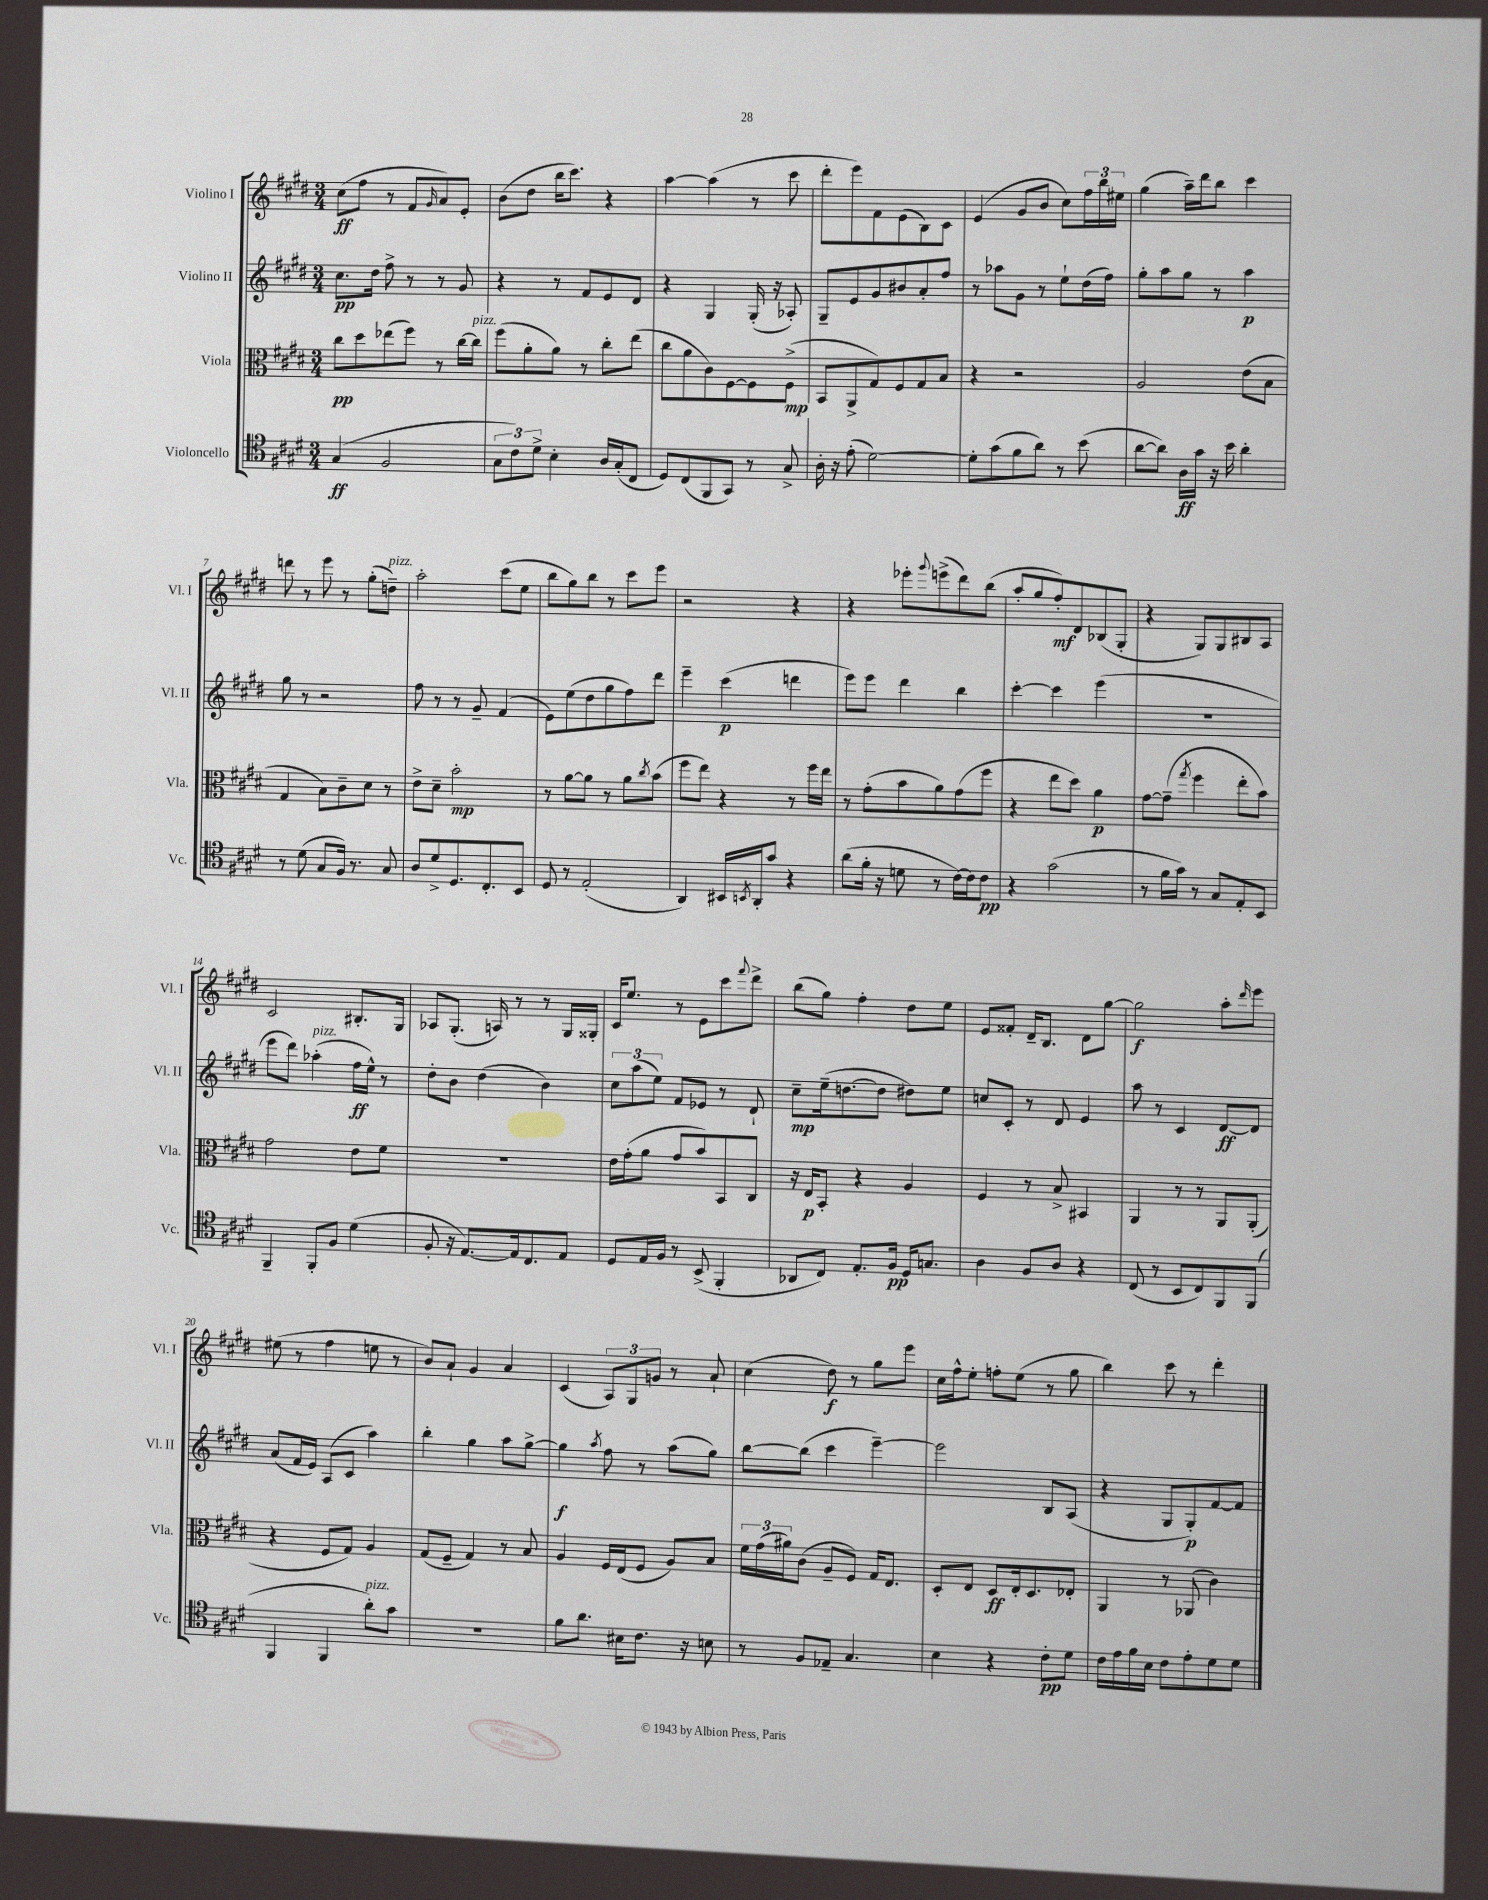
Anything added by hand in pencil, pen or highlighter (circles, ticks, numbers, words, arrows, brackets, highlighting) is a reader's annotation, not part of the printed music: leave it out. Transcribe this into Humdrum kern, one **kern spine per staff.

**kern	**dynam	**kern	**dynam	**kern	**dynam	**kern	**dynam
*part4	*part4	*part3	*part3	*part2	*part2	*part1	*part1
*staff4	*staff4	*staff3	*staff3	*staff2	*staff2	*staff1	*staff1
*I"Violoncello	*	*I"Viola	*	*I"Violino II	*	*I"Violino I	*
*I'Vc.	*	*I'Vla.	*	*I'Vl. II	*	*I'Vl. I	*
*clefC4	*	*clefC3	*	*clefG2	*	*clefG2	*
*k[f#c#g#d#]	*	*k[f#c#g#d#]	*	*k[f#c#g#d#]	*	*k[f#c#g#d#]	*
*M3/4	*	*M3/4	*	*M3/4	*	*M3/4	*
=1	=1	=1	=1	=1	=1	=1	=1
(4G#/	ff	8cc#\L	pp	8.cc#\L	pp	(8cc#\L	ff
.	.	8dd#\	.	.	.	8ff#\J	.
.	.	.	.	16dd#\Jk	.	.	.
2F#/	.	(8ee-X\	.	8ff#^\	.	8r	.
.	.	8ff#\J)	.	8r	.	8f#/L	.
.	.	.	.	.	.	16qqg#/	.
.	.	8r	.	8r	.	8a/)	.
.	.	[16cc#\LL	.	8g#/	.	8e'/J	.
!	!	!LO:TX:a:i:t=pizz.	!	!	!	!	!
.	.	16cc#\JJ]	.	.	.	.	.
=2	=2	=2	=2	=2	=2	=2	=2
12G#\L	.	(8ff#\L	.	4r	.	(8b\L	.
12c#\)	.	.	.	.	.	.	.
.	.	8a'\	.	.	.	8dd#\J	.
12d#^\J	.	.	.	.	.	.	.
4B'\	.	8a\J)	.	8r	.	16bb\KL	.
.	.	.	.	.	.	8.ccc#\J)	.
.	.	8r	.	8f#/L	.	.	.
16A/LL	.	8cc#'\L	.	8e/	.	4r	.
(16G#'/J	.	.	.	.	.	.	.
8C#/J	.	(8ee\J	.	8d#/J	.	.	.
=3	=3	=3	=3	=3	=3	=3	=3
8D#/L)	.	8cc#\L	.	4r	.	[4aa\	.
(8C#/	.	8a\	.	.	.	.	.
8FF#/	.	8c#\)	.	4G#/	.	(4aa\]	.
8GG#/J)	.	[8F#\	.	.	.	.	.
8r	.	8F#\]	.	(16G#'/	.	8r	.
.	.	.	.	16r	.	.	.
8G#^/	.	(8F#^\J	mp	8A-X'/)	.	8ccc#\	.
=4	=4	=4	=4	=4	=4	=4	=4
16A'\	.	8BB/L	.	8G#~/L	.	8ddd#'\L	.
16r	.	.	.	.	.	.	.
(8e'\	.	8AA^/	.	8e/	.	8eee\)	.
[2d#\)	.	8G#/)	.	8g#/	.	8f#\	.
.	.	8F#/	.	8b#X/	.	(8e\	.
.	.	8G#/	.	8a'/	.	8B\)	.
.	.	8B/J	.	8ff#/J	.	8c#\J	.
=5	=5	=5	=5	=5	=5	=5	=5
8d#'\L]	.	4r	.	8r	.	(4e/	.
(8g#\	.	.	.	8aa-X\L	.	.	.
8f#\	.	2r	.	8g#\J	.	8g#/L	.
8a\J)	.	.	.	8r	.	8b/J	.
8r	.	.	.	8ee`\L	.	8cc#\L)	.
(8b\	.	.	.	(16dd#\L	.	24ff#\L	.
.	.	.	.	.	.	24bb\	.
.	.	.	.	16ff#\JJ)	.	.	.
.	.	.	.	.	.	24ee#X\JJ	.
=6	=6	=6	=6	=6	=6	=6	=6
[8a\L	.	2A/	.	8gg#'\L	.	(4gg#\	.
8a\J])	.	.	.	8aa\	.	.	.
16A\LL	ff	.	.	8gg#\J	.	16aa~\LL)	.
16g#\JJ	.	.	.	.	.	16ddd#\J	.
16r	.	.	.	8r	.	8bb\J	.
16b\	.	.	.	.	.	.	.
4a'\	.	(8e\L	.	4aa\	p	4ccc#\	.
.	.	8B\J	.	.	.	.	.
!!LO:LB:g=z
=7	=7	=7	=7	=7	=7	=7	=7
8r	.	4G#/	.	8gg#\	.	8dddn\	.
(8d#\	.	.	.	8r	.	8r	.
8G#/L	.	8B\L)	.	2r	.	8eee\	.
16F#/Jk)	.	8c#~\	.	.	.	8r	.
8.r	.	.	.	.	.	.	.
.	.	8d#\J	.	.	.	(8gg#'\L	.
!	!	!	!	!	!	!LO:TX:a:i:t=pizz.	!
8G#/	.	8r	.	.	.	8ddn~\J)	.
=8	=8	=8	=8	=8	=8	=8	=8
8A/L	.	8e^\L	.	8ff#\	.	2aa'\	.
8d#^/	.	8d#~\J	.	8r	.	.	.
8.D#/	.	2b'\	mp	8r	.	.	.
.	.	.	.	8g#~/	.	.	.
8.C#'/	.	.	.	.	.	.	.
.	.	.	.	(4f#/	.	(8ccc#\L	.
8BB/J	.	.	.	.	.	8ee\J	.
=9	=9	=9	=9	=9	=9	=9	=9
8D#/	.	8r	.	8e\L)	.	8bb\L	.
8r	.	[8a\L	.	(8ee\	.	8gg#\)	.
(2E'/	.	8a\J]	.	8dd#\	.	8bb\J	.
.	.	8r	.	8gg#\	.	8r	.
.	.	8a\L	.	8ff#\)	.	8ccc#\L	.
.	.	8qcc#/	.	.	.	.	.
.	.	(8b\J	.	8ddd#\J	.	8eee\J	.
=10	=10	=10	=10	=10	=10	=10	=10
4AA/)	.	8ff#\L	.	4eee~\	.	2r	.
.	.	8ee\J)	.	.	.	.	.
16BB#X/LL	.	4r	.	(4ccc#\	p	.	.
8qBBn/	.	.	.	.	.	.	.
16AA'/J	.	.	.	.	.	.	.
8g#/J	.	.	.	.	.	.	.
4r	.	8r	.	4dddn\	.	4r	.
.	.	16ff#\LL	.	.	.	.	.
.	.	16ee\JJ	.	.	.	.	.
=11	=11	=11	=11	=11	=11	=11	=11
(8a\L	.	8r	.	8eee\L)	.	4r	.
16f#'\Jk	.	(8g#'\L	.	8eee\J	.	.	.
16r	.	.	.	.	.	.	.
8dn\	.	8b\	.	4ddd#\	.	8eee-X'\L	.
.	.	.	.	.	.	8qqggg#/	.
8r	.	8a\)	.	.	.	(8eeen^\	.
[16c#\LL)	.	(8g#\	.	4bb\	.	8ddd#\)	.
16c#\J]	.	.	.	.	.	.	.
8c#\J	pp	8ff#\J	.	.	.	(8bb\J	.
=12	=12	=12	=12	=12	=12	=12	=12
4r	.	4r	.	[4ccc#'\	.	8aa'/L	.
.	.	.	.	.	.	8gg#/	.
(2g#\	.	8ee\L	.	4ccc#\]	.	8ff#'/)	mf
.	.	8dd#\J)	.	.	.	8d#/	.
.	.	4a\	p	(4eee\	.	(8B-X/	.
.	.	.	.	.	.	8G#'/J	.
=13	=13	=13	=13	=13	=13	=13	=13
8r	.	[8g#\L	.	2.r	.	4r	.
16f#\LL	.	(8g#~\J]	.	.	.	.	.
16g#\JJ)	.	.	.	.	.	.	.
.	.	8qgg#/	.	.	.	.	.
8r	.	4ff#\	.	.	.	8G#/L)	.
8G#/L	.	.	.	.	.	8G#/	.
8E'/	.	8ee'\L	.	.	.	8B#X/	.
8BB/J	.	8b\J)	.	.	.	8A/J	.
!!LO:LB:g=z
=14	=14	=14	=14	=14	=14	=14	=14
4FF#~/	.	2g#\	.	8eee\L	.	2c#/	.
.	.	.	.	8ddd#\J)	.	.	.
!	!	!	!	!LO:TX:a:i:t=pizz.	!	!	!
8FF#'/L	.	.	.	(4aa-X'\	.	.	.
8F#/J	.	.	.	.	.	.	.
(4d#\	.	8e\L	.	16ff#\LL	ff	8.B#X'/L	.
.	.	.	.	16ee^^\JJ)	.	.	.
.	.	8f#\J	.	8r	.	.	.
.	.	.	.	.	.	16G#/Jk	.
=15	=15	=15	=15	=15	=15	=15	=15
8F#'/	.	2.r	.	8dd#'\L	.	8A-X/L	.
16r	.	.	.	8b\J	.	(8.G#'/J	.
[8.E/L)	.	.	.	.	.	.	.
.	.	.	.	(4dd#\	.	.	.
.	.	.	.	.	.	16An/)	.
16E/k]	.	.	.	.	.	8r	.
8.C#/	.	.	.	.	.	.	.
.	.	.	.	4b\)	.	8r	.
8E/J	.	.	.	.	.	16G#/LL	.
.	.	.	.	.	.	16G##X'/JJ	.
=16	=16	=16	=16	=16	=16	=16	=16
8D#/L	.	16e\LL	.	12cc#\L	.	16c#/KL	.
.	.	(16g#'\J	.	.	.	8.ee/J	.
.	.	.	.	(12aa\	.	.	.
16E/L	.	8a\J	.	.	.	.	.
.	.	.	.	12ee\J)	.	.	.
16F#/JJ	.	.	.	.	.	.	.
8r	.	8g#/L	.	8f#/L	.	8r	.
(8BB^/	.	8b/)	.	8e-X/J	.	8e\L	.
4FF#'/	.	8BB/	.	8r	.	8ccc#\	.
.	.	.	.	.	.	8qqfff#/	.
.	.	8C#/J	.	8d#`/	.	8ddd#^\J	.
=17	=17	=17	=17	=17	=17	=17	=17
8AA-X/L	.	16r	.	8cc#~\L	mp	(8bb\L	.
.	.	16E/KL	p	.	.	.	.
8C#/J)	.	8BB'/J	.	(16ee~\k	.	8gg#\J)	.
.	.	.	.	[8.ddn\	.	.	.
8.E'/L	.	4r	.	.	.	4ff#'\	.
.	.	.	.	8dd\J]	.	.	.
16F#/Jk	pp	.	.	.	.	.	.
16D#/KL	.	4A/	.	8dd#X\L)	.	8dd#\L	.
8.Gn/J	.	.	.	.	.	.	.
.	.	.	.	8ee\J	.	8ee\J	.
=18	=18	=18	=18	=18	=18	=18	=18
4A\	.	4F#/	.	8ccn/L	.	8e/L	.
.	.	.	.	8c#'/J	.	8f##X'/J	.
8F#/L	.	8r	.	8r	.	16d#~/KL	.
.	.	.	.	.	.	8.B/J	.
8A/J	.	8B^/	.	8d#/	.	.	.
4r	.	4BB#X/	.	4e/	.	8d#\L	.
.	.	.	.	.	.	[8gg#\J	.
=19	=19	=19	=19	=19	=19	=19	=19
(8C#/	.	4AA/	.	8aa\	.	2gg#\]	f
8r	.	.	.	8r	.	.	.
8BB/L	.	8r	.	4c#/	.	.	.
8C#/)	.	8r	.	.	.	.	.
8FF#/	.	8AA/L	.	[8d#/L	ff	8aa'\L	.
.	.	.	.	.	.	16qqddd#/	.
(8FF#/J	.	(8AA'/J	.	8d#/J]	.	8eee\J	.
!!LO:LB:g=z
=20	=20	=20	=20	=20	=20	=20	=20
4FF#/	.	4r	.	(8a/L	.	(8ee#X\	.
.	.	.	.	16f#/L	.	8r	.
.	.	.	.	16e/JJ)	.	.	.
4FF#/	.	8F#/L	.	(8A/L	.	4ff#\	.
.	.	8G#/J)	.	8c#/J	.	.	.
!LO:TX:a:i:t=pizz.	!	!	!	!	!	!	!
8a'\L)	.	4A/	.	4aa\)	.	8een\	.
8g#\J	.	.	.	.	.	8r	.
=21	=21	=21	=21	=21	=21	=21	=21
2.r	.	(8G#/L	.	4bb'\	.	8b/L)	.
.	.	8F#~/J	.	.	.	8a`/J	.
.	.	4G#/)	.	4gg#\	.	4g#/	.
.	.	8r	.	8aa\L	.	4a/	.
.	.	8B/	.	[8gg#^\J	.	.	.
=22	=22	=22	=22	=22	=22	=22	=22
8f#\L	.	4A/	.	4gg#\]	f	(4c#/	.
8.a\J	.	.	.	.	.	.	.
.	.	.	.	8qaa/	.	.	.
.	.	16F#/LL	.	8ff#\	.	12A/L)	.
16B#X\KL	.	(16E/J	.	.	.	.	.
.	.	.	.	.	.	12G#/	.
8.c#\J	.	8F#/J	.	8r	.	.	.
.	.	.	.	.	.	12gn/J	.
.	.	8A/L)	.	(8aa\L	.	8r	.
16r	.	.	.	.	.	.	.
8Bn\	.	8B/J	.	8gg#\J)	.	8a`/	.
=23	=23	=23	=23	=23	=23	=23	=23
8r	.	24f#\LL	.	[8bb\L	.	(4cc#\	.
.	.	(24g#\	.	.	.	.	.
.	.	24a#X\J)	.	.	.	.	.
8F#/L	.	(8c#\J	.	(8bb\J]	.	.	.
8E-X~/J	.	8A~/L	.	4ccc#\	.	8dd#\)	f
4.G#/	.	8F#/J)	.	.	.	8r	.
.	.	16G#/KL	.	[4eee~\)	.	8gg#\L	.
.	.	8.E/J	.	.	.	.	.
.	.	.	.	.	.	8eee\J	.
=24	=24	=24	=24	=24	=24	=24	=24
4B\	.	8D#'/L	.	2eee\]	.	16cc#\LL	.
.	.	.	.	.	.	16ff#^^\J	.
.	.	8E/J	.	.	.	8ee'\J	.
4r	.	8D#/L	ff	.	.	8ffn'\L	.
.	.	16E'/k	.	.	.	(8ee\J	.
.	.	8.D#/	.	.	.	.	.
8c#'\L	pp	.	.	8B/L	.	8r	.
8d#\J	.	8E-X'/J	.	(8A/J	.	8gg#\	.
=25	=25	=25	=25	=25	=25	=25	=25
16c#\LL	.	4AA/	.	4r	.	4bb\)	.
16e\	.	.	.	.	.	.	.
16f#\	.	.	.	.	.	.	.
16B\JJ	.	.	.	.	.	.	.
8c#\L	.	8r	.	8G#/L	.	8ccc#\	.
8e'\	.	(8AA-X/	.	8G#'/)	p	8r	.
8d#\	.	4c#\)	.	[8f#/	.	4ddd#'\	.
8d#\J	.	.	.	8f#/J]	.	.	.
==	==	==	==	==	==	==	==
*-	*-	*-	*-	*-	*-	*-	*-
